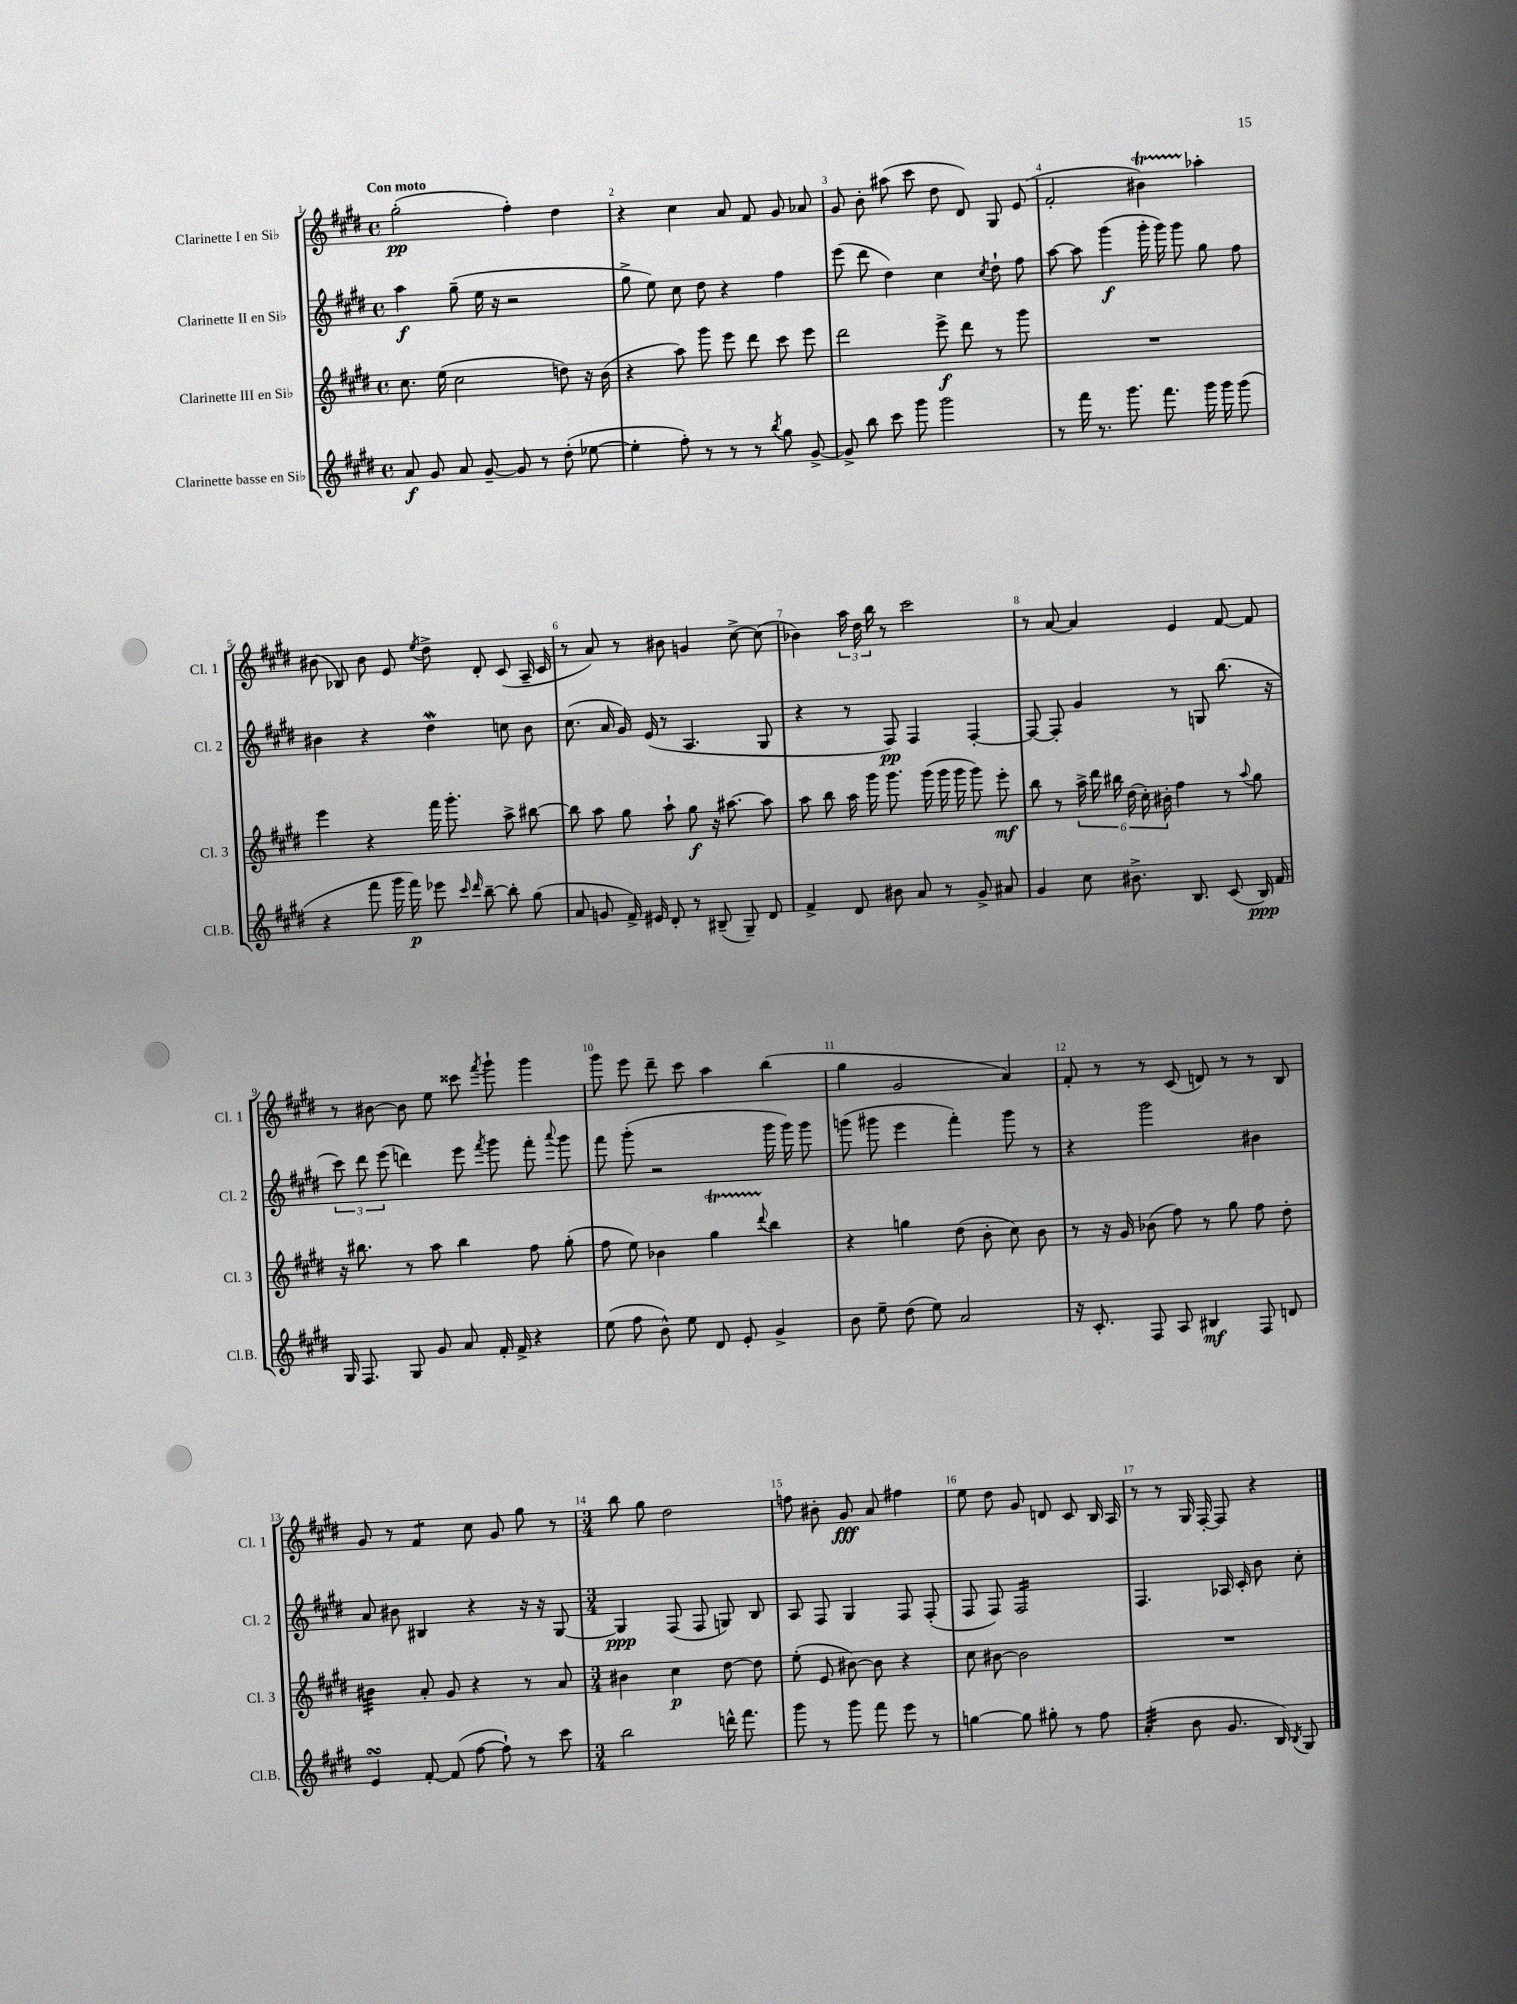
<<
\new StaffGroup <<
\new Staff = "s0" \with { instrumentName = "Clarinette I en Sib" shortInstrumentName = "Cl. 1" } {
    \clef treble \key e \major \defaultTimeSignature \time 4/4 \tempo "Con moto"
    \autoBeamOff gis''2-.\pp( fis''4-.) dis''4 |
    r4 cis''4 a'8 fis'8 gis'8 aes'8 |
    gis'8 b'8-. ais''8( cis'''8 dis''8 dis'8) gis8 e'8( |
    fis'2-. bis'4\startTrillSpan) aes''4-.\stopTrillSpan |
    bis'8( bes8) bis'8 e'8 \acciaccatura { e''8 } dis''8-> dis'8-. cis'8( a16-- cis'16 |
    r8 a'8) r8 bis'8 g'4 cis''8~-> cis''8( |
    bes'4) \tuplet 3/2 { a''16 dis''16 b''16 } r8 cis'''2 |
    r8 a'8~ a'4 e'4 fis'8~ fis'8 |
    r8 bis'8~ bis'8 e''8 cisis'''8 \acciaccatura { fis'''8 } gis'''8-! gis'''4 |
    gis'''8 e'''8 dis'''8-- cis'''8 a''4 b''4( |
    gis''4 gis'2 a'4) |
    fis'8-. r8 r8 cis'8( d'8) r8 r8 b8 |
    gis'8 r8 fis'4:8 cis''8 gis'8 gis''8 r8 |
    \numericTimeSignature \time 3/4 b''8 gis''8 dis''2 |
    f''8 bis'8-. gis'8\fff a'8 fis''4 |
    e''8 dis''8 gis'8 d'8 cis'8 b16 a16 |
    r8 r8 gis16 fis16~-. fis8 r4 \bar "|." |
}
\new Staff = "s1" \with { instrumentName = "Clarinette II en Sib" shortInstrumentName = "Cl. 2" } {
    \clef treble \key e \major \defaultTimeSignature \time 4/4
    \autoBeamOff a''4\f gis''8--( e''16 r16 r2 |
    gis''8-> e''8) cis''8 dis''8 r4 fis''4 |
    e'''8( dis'''8 dis''4) cis''4 \acciaccatura { cis''8 } dis''8-! fis''8 |
    a''8~ a''8 gis'''4\f( gis'''16-. gis'''16) gis'''8 gis''8 fis''8 |
    bis'4 r4 dis''4\mordent c''8 bis'8 |
    cis''8.( a'16 gis'16) e'16( r8 a4. gis8 |
    r4 r8 fis8\pp) fis4 fis4~-. |
    fis8~ fis8-. gis'4 r8 g8 b''8.( r16 |
    \tuplet 3/2 { cis'''8) dis'''8 e'''8( } d'''4) e'''8 \acciaccatura { fis'''8 } gis'''8 fis'''8-. \appoggiatura { a'''8 } gis'''8 |
    fis'''8 gis'''8-.( r2 gis'''16 gis'''16) gis'''8 |
    g'''8( gis'''8 e'''4 fis'''4-.) gis'''8 r8 |
    r4 gis'''2 bis'4 |
    a'8 bis'8 bis4 r4 r16 r16 gis8~ |
    \numericTimeSignature \time 3/4 gis4\ppp fis8( fis8 g8) b8 |
    a8 fis8 gis4 fis8 fis8-.( |
    fis8 fis8) fis2:16 |
    fis4. aes16 cis'16-. b'8 cis''8-. \bar "|." |
}
\new Staff = "s2" \with { instrumentName = "Clarinette III en Sib" shortInstrumentName = "Cl. 3" } {
    \clef treble \key e \major \defaultTimeSignature \time 4/4
    \autoBeamOff cis''8. e''16( cis''2 d''8) r16 b'16( |
    r4 a''8) gis'''8 e'''8 dis'''8 cis'''8 e'''8 |
    dis'''2 e'''8->\f dis'''8 r8 gis'''8 |
    R1 |
    e'''4 r4 fis'''16 gis'''8.-. a''8-> bis''8~ |
    bis''8 a''8 gis''8 a''8-! gis''8\f r16 ais''8.~ ais''8 |
    a''8 b''8 a''16 gis'''16 gis'''8. gis'''16( gis'''16 gis'''16 gis'''8) e'''8-.\mf |
    b''8 r8 \tuplet 6/4 { a''16-> dis'''16 bis''16 dis''16( cis''16-.) bis'16-. } fis''4 r8 \appoggiatura { a''8 } gis''8 |
    r16 bis''8. r8 a''8 bis''4 fis''8 gis''8-.( |
    fis''8 e''8) bes'4 gis''4\startTrillSpan \appoggiatura { dis'''8 } b''4\stopTrillSpan |
    r4 g''4 dis''8( b'8-. cis''8) b'8 |
    r8 r16 gis'16 bes'8( fis''8) r8 gis''8 fis''8 dis''8-. |
    bis'4:32 a'8-. gis'8 r4 r8 a'8 |
    \numericTimeSignature \time 3/4 bis'4 cis''4\p dis''8~ dis''8 |
    e''8-.( e'8 bis'8~) bis'8 r4 |
    cis''8 bis'8~ bis'2 |
    R2. \bar "|." |
}
\new Staff = "s3" \with { instrumentName = "Clarinette basse en Sib" shortInstrumentName = "Cl.B." } {
    \clef treble \key e \major \defaultTimeSignature \time 4/4
    \autoBeamOff a'8\f gis'8 a'8 gis'8~-- gis'8 r8 dis''8-.( ees''8~ |
    ees''4-. fis''8-.) r8 r8 r8 \acciaccatura { b''8 } gis''8 gis'8~-> |
    gis'8-> b''8 cis'''8 gis'''8 gis'''2 |
    r8 fis'''16 r8. gis'''8. fis'''8. gis'''16 gis'''16 gis'''8( |
    r4 fis'''8 gis'''16 fis'''16\p) ees'''8 \grace { cis'''16 dis'''16 } b''8~-- b''8-. gis''8( |
    a'8 g'8 fis'16->) eis'16 dis'8-. r8 bis8--( gis8--) dis'8 |
    fis'4-> dis'8 bis'8 a'8 r8 gis'8-> ais'8 |
    gis'4 cis''8 bis'8.-> b8. cis'8( b16\ppp) fis'16 |
    gis16 fis8. gis8 gis'8 a'8 fis'16-. fis'16-> r4 |
    e''8( fis''8 b'8-^) e''8 dis'8 e'8-. gis'4-> |
    b'8 e''8-- dis''8( e''8) a'2 |
    r16 cis'8.-. fis8 a8 bis4\mf fis8 d'8 |
    e'4\turn fis'8~-. fis'8( fis''8~ fis''8-!) r8 cis'''8 |
    \numericTimeSignature \time 3/4 b''2 d'''16-^ fis'''8. |
    gis'''8 r8 gis'''8 fis'''8 e'''8 r8 |
    g''4~ g''8 gis''8-. r8 fis''8 |
    a'4:32-.( b'8 gis'8. b16) \acciaccatura { b8 } gis8 \bar "|." |
}
>>
>>
\layout { \context { \Score \override BarNumber.break-visibility = ##(#f #t #t) barNumberVisibility = #all-bar-numbers-visible } }
